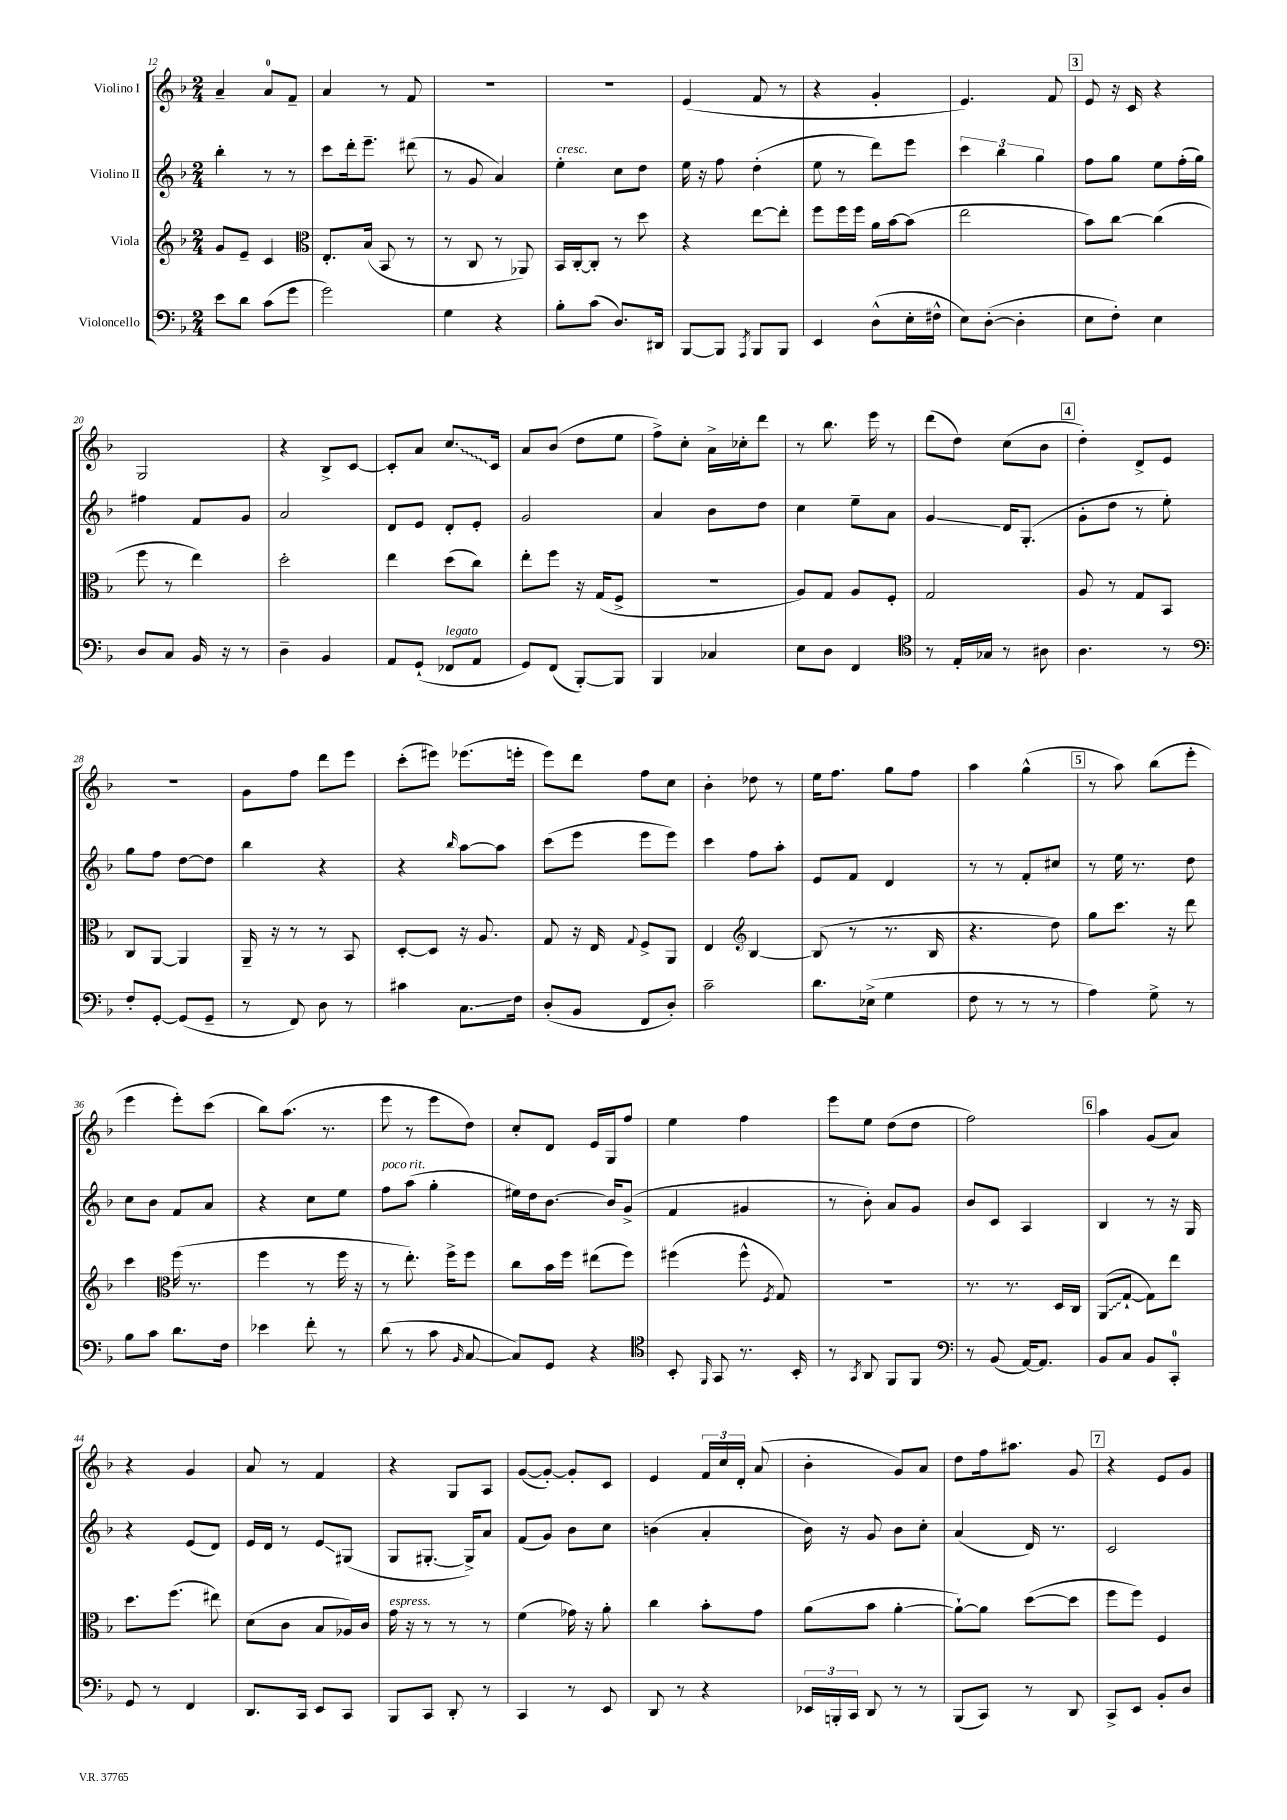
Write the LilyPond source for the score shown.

<<
\new StaffGroup <<
\new Staff = "s0" \with { instrumentName = "Violino I" } {
    \clef treble \key f \major \numericTimeSignature \time 2/4
    \autoBeamOff a'4-- a'8[-0 f'8]-- |
    a'4 r8 f'8 |
    R2 |
    r2 |
    e'4( f'8 r8 |
    r4 g'4-. |
    e'4.) f'8 |
    \mark \markup { \box "3" } e'8 r16 c'16 r4 |
    g2 |
    r4 bes8[-> c'8]~ |
    c'8[-. a'8] \once \override Glissando.style = #'zigzag c''8.[\glissando c'16] |
    a'8[ bes'8]( d''8[ e''8] |
    f''8[->) c''8]-. a'16[-> ces''16-. d'''8] |
    r8 bes''8. e'''16 r8 |
    d'''8[( d''8]) c''8[( bes'8] |
    \mark \markup { \box "4" } d''4-.) d'8[-> e'8] |
    R2 |
    g'8[ f''8] d'''8[ e'''8] |
    c'''8[-.( eis'''8]) ees'''8.[( e'''16]-. |
    e'''8[) d'''8] f''8[ c''8] |
    bes'4-. des''8 r8 |
    e''16[ f''8.] g''8[ f''8] |
    a''4 g''4-^( |
    \mark \markup { \box "5" } r8 a''8) bes''8[( e'''8]-. |
    e'''4 e'''8[-.) c'''8]( |
    bes''8[) a''8.]( r8. |
    e'''8 r8 e'''8[ d''8]) |
    c''8[-. d'8] e'16[ g16 f''8] |
    e''4 f''4 |
    e'''8[ e''8] d''8[( d''8] |
    f''2) |
    \mark \markup { \box "6" } a''4 g'8[( a'8]) |
    r4 g'4 |
    a'8 r8 f'4 |
    r4 g8[ a8] |
    g'8[~( g'8]~-.) g'8[-. c'8] |
    e'4 \tuplet 3/2 { f'16[ c''16 d'16]-. } a'8( |
    bes'4-. g'8[) a'8] |
    d''8[ f''16 ais''8.] g'8 |
    \mark \markup { \box "7" } r4 e'8[ g'8] \bar "|." |
}
\new Staff = "s1" \with { instrumentName = "Violino II" } {
    \clef treble \key f \major \numericTimeSignature \time 2/4
    \autoBeamOff bes''4-. r8 r8 |
    c'''8[ d'''16-. e'''8.]-- dis'''8( |
    r8 g'8 a'4) |
    e''4-.^\markup { \italic "cresc." } c''8[ d''8] |
    e''16 r16 f''8 d''4-.( |
    e''8 r8 d'''8[) e'''8] |
    \tuplet 3/2 { c'''4 bes''4 g''4 } |
    \mark \markup { \box "3" } f''8[ g''8] e''8[ f''16-.( g''16]) |
    fis''4 f'8[ g'8] |
    a'2 |
    d'8[ e'8] d'8[-. e'8]-. |
    g'2 |
    a'4 bes'8[ d''8] |
    c''4 e''8[-- a'8] |
    g'4\glissando d'16[ g8.]-.( |
    \mark \markup { \box "4" } g'8[-. d''8] r8 e''8-.) |
    g''8[ f''8] d''8[~ d''8] |
    bes''4 r4 |
    r4 \grace { bes''16 } a''8[~ a''8] |
    c'''8[( e'''8] e'''8[ e'''8]) |
    c'''4 f''8[ a''8]-. |
    e'8[ f'8] d'4 |
    r8 r8 f'8[-. cis''8] |
    \mark \markup { \box "5" } r8 e''16 r8. d''8 |
    c''8[ bes'8] f'8[ a'8] |
    r4 c''8[ e''8] |
    f''8[^\markup { \italic "poco rit." } a''8]( g''4-. |
    eis''16[) d''16 bes'8.]~ bes'16[ g'8]->( |
    f'4 gis'4 |
    r8 bes'8-.) a'8[ g'8] |
    bes'8[ c'8] a4 |
    \mark \markup { \box "6" } bes4 r8 r16 g16 |
    r4 e'8[( d'8]) |
    e'16[ d'16] r8 e'8[\glissando gis8]( |
    g8[ gis8.]~-. gis16[->) a'8] |
    f'8[( g'8]) bes'8[ c''8] |
    b'4( a'4-. |
    bes'16) r16 g'8 bes'8[ c''8]-. |
    a'4( d'16) r8. |
    \mark \markup { \box "7" } c'2 \bar "|." |
}
\new Staff = "s2" \with { instrumentName = "Viola" } {
    \clef treble \key f \major \numericTimeSignature \time 2/4
    \autoBeamOff g'8[ e'8]-- c'4 |
    \clef alto e8.[-. bes16]( bes,8 r8 |
    r8 c8 r8 aes,8) |
    bes,16[ c16~-. c8]-. r8 d''8 |
    r4 e''8[~ e''8]-. |
    f''8[ f''16 f''16] a'16[ bes'16~ bes'8]( |
    e''2 |
    \mark \markup { \box "3" } bes'8[) c''8]~ c''4( |
    f''8 r8 e''4) |
    d''2-. |
    e''4 d''8[( c''8]) |
    e''8[-. f''8] r16 g16[( f8]-> |
    r2 |
    a8[) g8] a8[ f8]-. |
    g2 |
    \mark \markup { \box "4" } a8 r8 g8[ bes,8] |
    c8[ a,8]~ a,4 |
    a,16-- r16 r8 r8 bes,8 |
    d8[~-. d8] r16 a8. |
    g8 r16 e16 \appoggiatura { g8 } f8[-> a,8] |
    e4 \clef treble bes4~ |
    bes8( r8 r8. bes16 |
    r4. d''8) |
    \mark \markup { \box "5" } g''8[ c'''8.] r16 d'''8 |
    c'''4 \clef alto f''16( r8. |
    f''4 r8 f''16 r16 |
    r8 e''8.-.) f''16[-> f''8] |
    c''8[ bes'16 f''16] eis''8[( f''8]) |
    fis''4( fis''8-^ \acciaccatura { f8 } g8) |
    r2 |
    r8. r8. d16[ c16] |
    \mark \markup { \box "6" } \once \override Glissando.style = #'zigzag a,8[\glissando( g8]~-! g8[) e''8] |
    d''8.[ f''8.]( eis''8) |
    d'8[( c'8] bes8[ aes16) c'16] |
    g'16^\markup { \italic "espress." } r16 r8 r8 r8 |
    f'4( ges'16) r16 a'8-. |
    c''4 bes'8[-. g'8] |
    a'8[( bes'8] a'4~-. |
    a'8[~-!) a'8] d''8[~( d''8] |
    \mark \markup { \box "7" } f''8[ f''8]) f4 \bar "|." |
}
\new Staff = "s3" \with { instrumentName = "Violoncello" } {
    \clef bass \key f \major \numericTimeSignature \time 2/4
    \autoBeamOff e'8[ d'8] c'8[( g'8] |
    g'2) |
    g4 r4 |
    bes8[-. c'8]( d8.[) dis,16] |
    bes,,8[~ bes,,8] \acciaccatura { a,,8 } bes,,8[ bes,,8] |
    e,4 d8[-^( e16-. fis16]-^ |
    e8[) d8]~-.( d4-. |
    \mark \markup { \box "3" } e8[ f8]-.) e4 |
    d8[ c8] bes,16 r16 r8 |
    d4-- bes,4 |
    a,8[ g,8]-!( fes,8[^\markup { \italic "legato" } a,8] |
    g,8[) f,8]( bes,,8[~-.) bes,,8] |
    bes,,4 ces4 |
    e8[ d8] f,4 |
    \clef tenor r8 e16[-. ges16] r8 ais8 |
    \mark \markup { \box "4" } a4. r8 |
    \clef bass f8[-. g,8]~-. g,8[( g,8]-- |
    r8 f,8) d8 r8 |
    cis'4 c8.[\glissando f16] |
    d8[-.( bes,8] f,8[ d8]-.) |
    c'2-- |
    d'8.[ ees16]->( g4 |
    f8 r8 r8 r8 |
    \mark \markup { \box "5" } a4) g8-> r8 |
    bes8[ c'8] d'8.[ f16] |
    ees'4 f'8-. r8 |
    d'8( r8 c'8 \grace { bes,16 } c8~ |
    c8[) g,8] r4 |
    \clef tenor bes,8-. \grace { f,16 } g,8 r8. bes,16-. |
    r8 \acciaccatura { g,8 } a,8 f,8[ f,8] |
    \clef bass r8 bes,8( a,16[~) a,8.] |
    \mark \markup { \box "6" } bes,8[ c8] bes,8[ c,8]-0-. |
    g,8 r8 f,4 |
    d,8.[ c,16] e,8[ c,8] |
    bes,,8[ c,8] d,8-. r8 |
    c,4 r8 e,8 |
    d,8 r8 r4 |
    \tuplet 3/2 { ees,16[ b,,16-. c,16] } d,8 r8 r8 |
    bes,,8[( c,8]) r8 d,8 |
    \mark \markup { \box "7" } c,8[-> e,8] bes,8[-. d8] \bar "|." |
}
>>
>>
\layout { \context { \Score currentBarNumber = #12 } }
